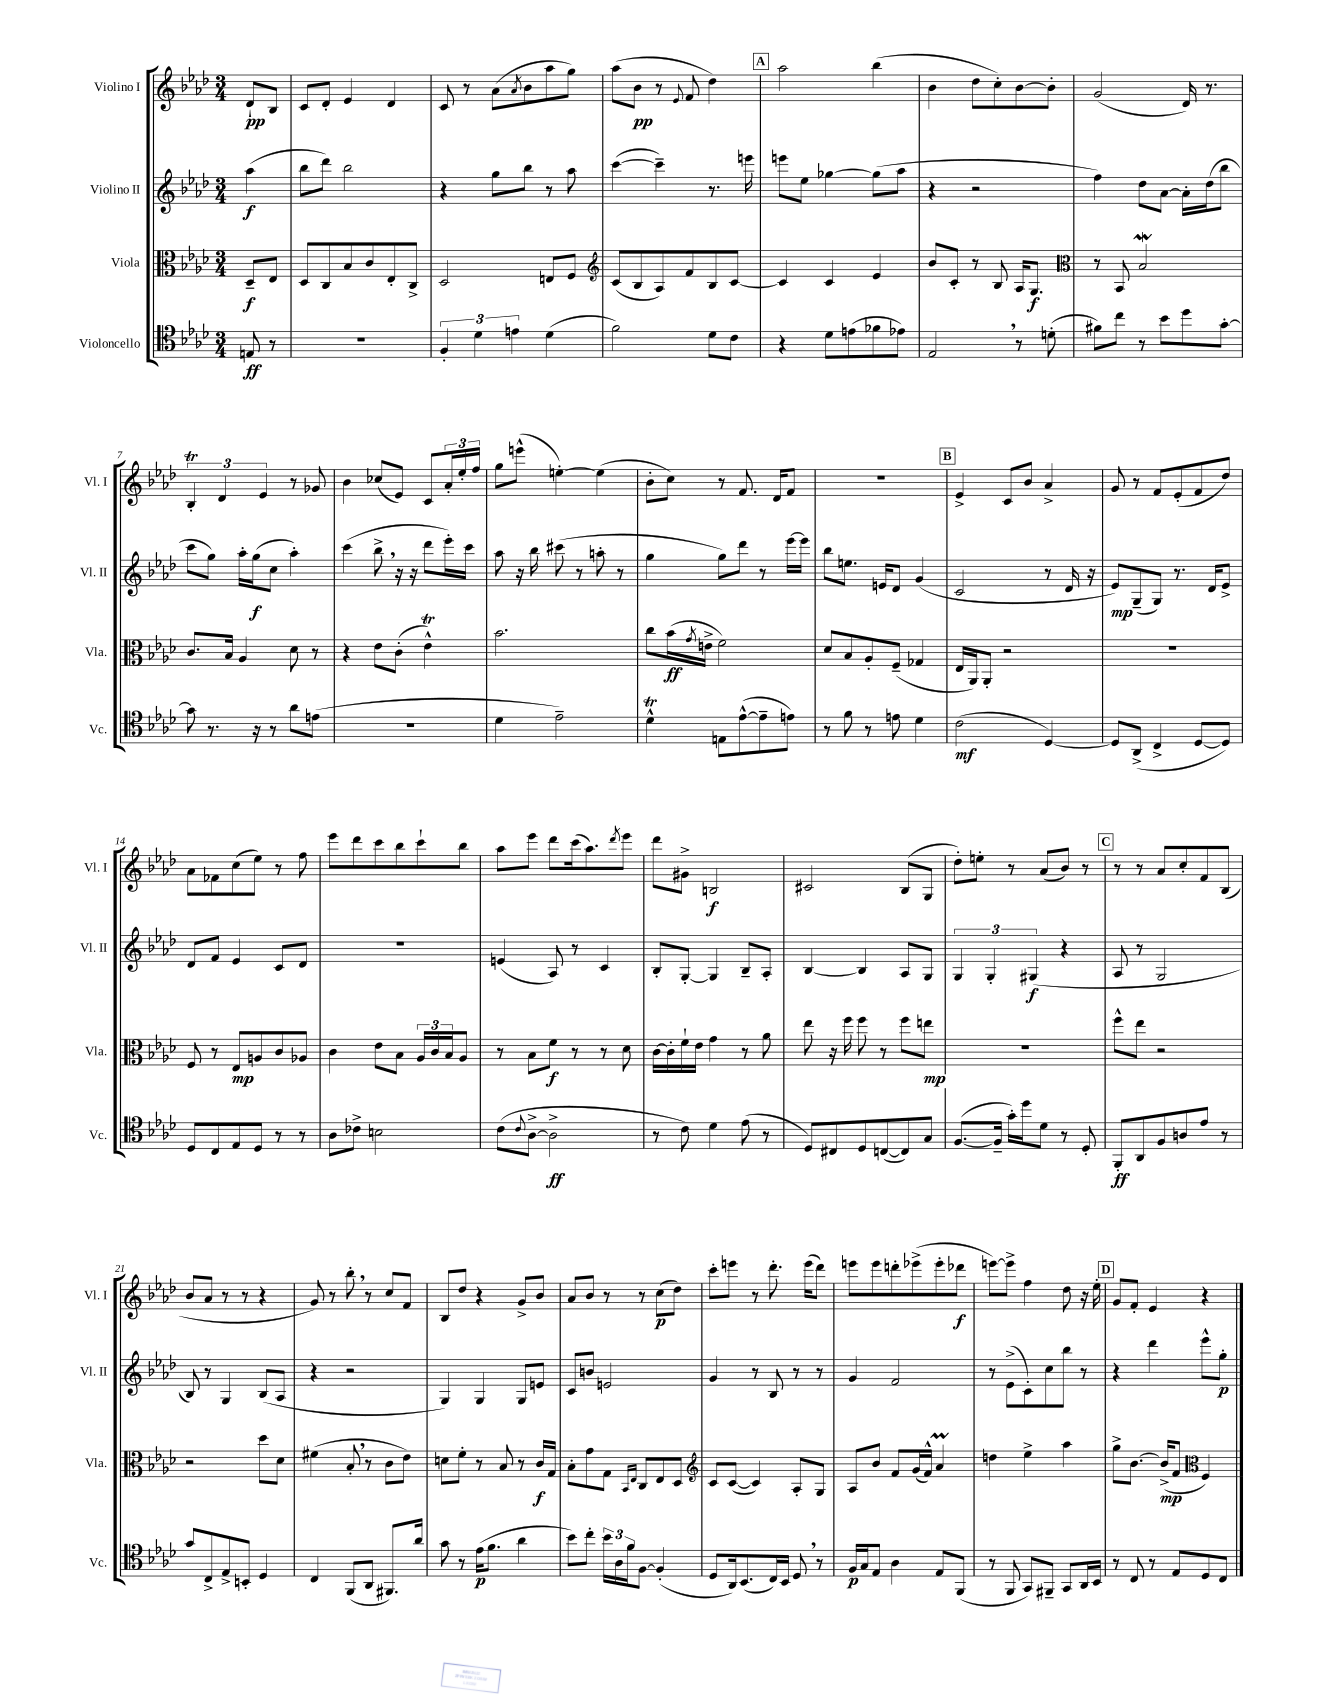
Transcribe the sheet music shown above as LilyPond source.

<<
\new StaffGroup <<
\new Staff = "s0" \with { instrumentName = "Violino I" shortInstrumentName = "Vl. I" } {
    \clef treble \key aes \major \numericTimeSignature \time 3/4 \partial 4
    des'8-!\pp bes8 |
    c'8 des'8-. ees'4 des'4 |
    c'8 r8 aes'8( \acciaccatura { aes'8 } bes'8 aes''8 g''8) |
    aes''8( bes'8\pp r8 \appoggiatura { ees'8 } f'8 des''4) |
    \mark \markup { \box "A" } aes''2 bes''4( |
    bes'4 des''8 c''8-.) bes'8~ bes'8-. |
    g'2( des'16) r8. |
    \tuplet 3/2 { bes4-.\trill des'4 ees'4 } r8 ges'8 |
    bes'4 ces''8( ees'8) c'8 \tuplet 3/2 { aes'16-. ees''16-. f''16 } |
    g''8 e'''8-^( e''4~-.) e''4( |
    bes'8-. c''8) r8 f'8. des'16 f'8 |
    R2. |
    \mark \markup { \box "B" } ees'4-> c'8 bes'8 aes'4-> |
    g'8 r8 f'8 ees'8-.( f'8 des''8) |
    aes'8 fes'8 c''8( ees''8) r8 f''8 |
    ees'''8 des'''8 c'''8 bes''8 c'''8-! bes''8 |
    aes''8 ees'''8 des'''8 c'''16( aes''8.) \acciaccatura { des'''8 } ees'''8 |
    des'''8 gis'8-> b2\f |
    cis'2 bes8( g8 |
    des''8-.) e''8-. r8 aes'8( bes'8) r8 |
    \mark \markup { \box "C" } r8 r8 aes'8 c''8-. f'8 bes8( |
    bes'8 aes'8 r8 r8 r4 |
    g'8) r8 bes''8-. \breathe r8 c''8 f'8 |
    bes8 des''8 r4 g'8-> bes'8 |
    aes'8 bes'8 r8 r8 c''8\p( des''8) |
    c'''8-. e'''8 r8 des'''8.-. e'''16( des'''8) |
    e'''8 e'''8 d'''8-. ees'''8->( ees'''8-. des'''8\f |
    e'''8~) e'''8-> f''4 des''8 r16 ees''16-. |
    \mark \markup { \box "D" } g'8 f'8-. ees'4 r4 \bar "|." |
}
\new Staff = "s1" \with { instrumentName = "Violino II" shortInstrumentName = "Vl. II" } {
    \clef treble \key aes \major \numericTimeSignature \time 3/4 \partial 4
    aes''4\f( |
    bes''8 des'''8) bes''2 |
    r4 g''8 bes''8 r8 aes''8 |
    c'''4~( c'''4--) r8. e'''16 |
    \mark \markup { \box "A" } e'''8 ees''8 ges''4~ ges''8( aes''8 |
    r4 r2 |
    f''4) des''8 aes'8~ aes'16-. des''16( bes''8 |
    c'''8 g''8) aes''16-. g''16\f( c''8 aes''4-.) |
    c'''4( bes''8-> \breathe r16 r16 des'''8 ees'''16-.) c'''16 |
    aes''8 r16 bes''16 cis'''8( r8 a''8-. r8 |
    g''4 g''8) des'''8 r8 ees'''16~ ees'''16 |
    bes''8 e''8. e'16 des'8 g'4( |
    \mark \markup { \box "B" } c'2 r8 des'16 r16 |
    ees'8\mp) g8--( g8) r8. des'16 ees'8-> |
    des'8 f'8 ees'4 c'8 des'8 |
    R2. |
    e'4( aes8) r8 c'4 |
    bes8-. g8~-. g4 bes8-- aes8-. |
    bes4~ bes4 aes8 g8 |
    \tuplet 3/2 { g4 g4-. gis4\f( } r4 |
    \mark \markup { \box "C" } aes8 r8 g2 |
    bes8) r8 g4 bes8( aes8 |
    r4 r2 |
    g4) g4 g8 e'8 |
    c'8 b'8 e'2 |
    g'4 r8 bes8 r8 r8 |
    g'4 f'2 |
    r8 ees'8->( c'8-.) c''8 bes''8 r8 |
    \mark \markup { \box "D" } r4 des'''4 ees'''8-^ g''8-.\p \bar "|." |
}
\new Staff = "s2" \with { instrumentName = "Viola" shortInstrumentName = "Vla." } {
    \clef alto \key aes \major \numericTimeSignature \time 3/4 \partial 4
    des8--\f ees8 |
    des8 c8 bes8 c'8 ees8-. c8-> |
    des2 e8 f8 |
    \clef treble c'8( bes8 aes8) f'8 bes8 c'8~ |
    \mark \markup { \box "A" } c'4 c'4 ees'4 |
    bes'8 c'8-. r8 bes8 aes16 g8.\f |
    \clef alto r8 bes,8 bes2\mordent |
    c'8. bes16 aes4 des'8 r8 |
    r4 ees'8 c'8-.( ees'4-^\trill) |
    bes'2. |
    c''8 bes'16\ff( \acciaccatura { g'8 } e'16-> f'2) |
    des'8 bes8 aes8-. f8--( ges4 |
    \mark \markup { \box "B" } ees16 aes,16) aes,8-. r2 |
    R2. |
    f8 r8 ees8\mp a8 c'8 aes8 |
    c'4 ees'8 bes8 \tuplet 3/2 { aes16 c'16 bes16 } aes8 |
    r8 bes8 f'8\f r8 r8 des'8 |
    c'16~ c'16-. f'16-! ees'16 g'4 r8 aes'8 |
    ees''8 r16 f''16 f''8 r8 f''8 e''8\mp |
    R2. |
    \mark \markup { \box "C" } f''8-^ ees''8 r2 |
    r2 des''8 des'8 |
    fis'4( bes8-. \breathe r8 c'8 ees'8) |
    d'8 f'8-. r8 bes8 r8 c'16\f g16 |
    bes8-. g'8 g8 \grace { bes,16 ees16 } c8 ees8 des8 |
    \clef treble c'8 c'8~( c'4) aes8-. g8 |
    aes8 bes'8 f'8 g'16( f'16-^) aes'4\prall |
    d''4 ees''4-> aes''4 |
    \mark \markup { \box "D" } g''8-> bes'8.~ bes'16->\mp( f'8 \clef alto f4) \bar "|." |
}
\new Staff = "s3" \with { instrumentName = "Violoncello" shortInstrumentName = "Vc." } {
    \clef tenor \key aes \major \numericTimeSignature \time 3/4 \partial 4
    e8\ff r8 |
    R2. |
    \tuplet 3/2 { f4-. des'4 e'4 } des'4( |
    f'2) des'8 c'8 |
    \mark \markup { \box "A" } r4 des'8 e'8( fes'8 ees'8) |
    ees2 \breathe r8 d'8-.( |
    fis'8) c''8 r8 bes'8 des''8 g'8~-. |
    g'8 r8. r16 r8 aes'8 e'8( |
    R2. |
    des'4 ees'2--) |
    des'4-^\trill e8 ees'8~-^( ees'8-- e'8) |
    r8 f'8 r8 e'8 des'4 |
    \mark \markup { \box "B" } c'2\mf( des4~) |
    des8 aes,8->( c4-> des8~ des8) |
    des8 c8 ees8 des8 r8 r8 |
    aes8 ces'8-> b2 |
    c'8( \appoggiatura { c'8 } aes8~-> aes2->\ff |
    r8 c'8) des'4 ees'8( r8 |
    des8) cis8 des8 c8~( c8) g8 |
    f8.~( f16-- g'16-.) des''16 des'8 r8 des8-. |
    \mark \markup { \box "C" } f,8-.\ff aes,8 f8 a8 ees'8 r8 |
    g'8 c8-> ees8-> b,8-. des4 |
    c4 f,8( aes,8 fis,8.) aes'16 |
    g'8 r8 ees'16\p( f'8. aes'4 |
    bes'8) c''8-. \tuplet 3/2 { bes'16 aes16 f'16 } f8~ f4-.( |
    des8 aes,16) bes,8.( c16) bes,16 des8 \breathe r8 |
    f16\p g16 ees8 aes4 ees8 f,8( |
    r8 f,8 g,8) fis,8-- g,8 aes,16 bes,16 |
    \mark \markup { \box "D" } r8 c8 r8 ees8 des8 c8 \bar "|." |
}
>>
>>
